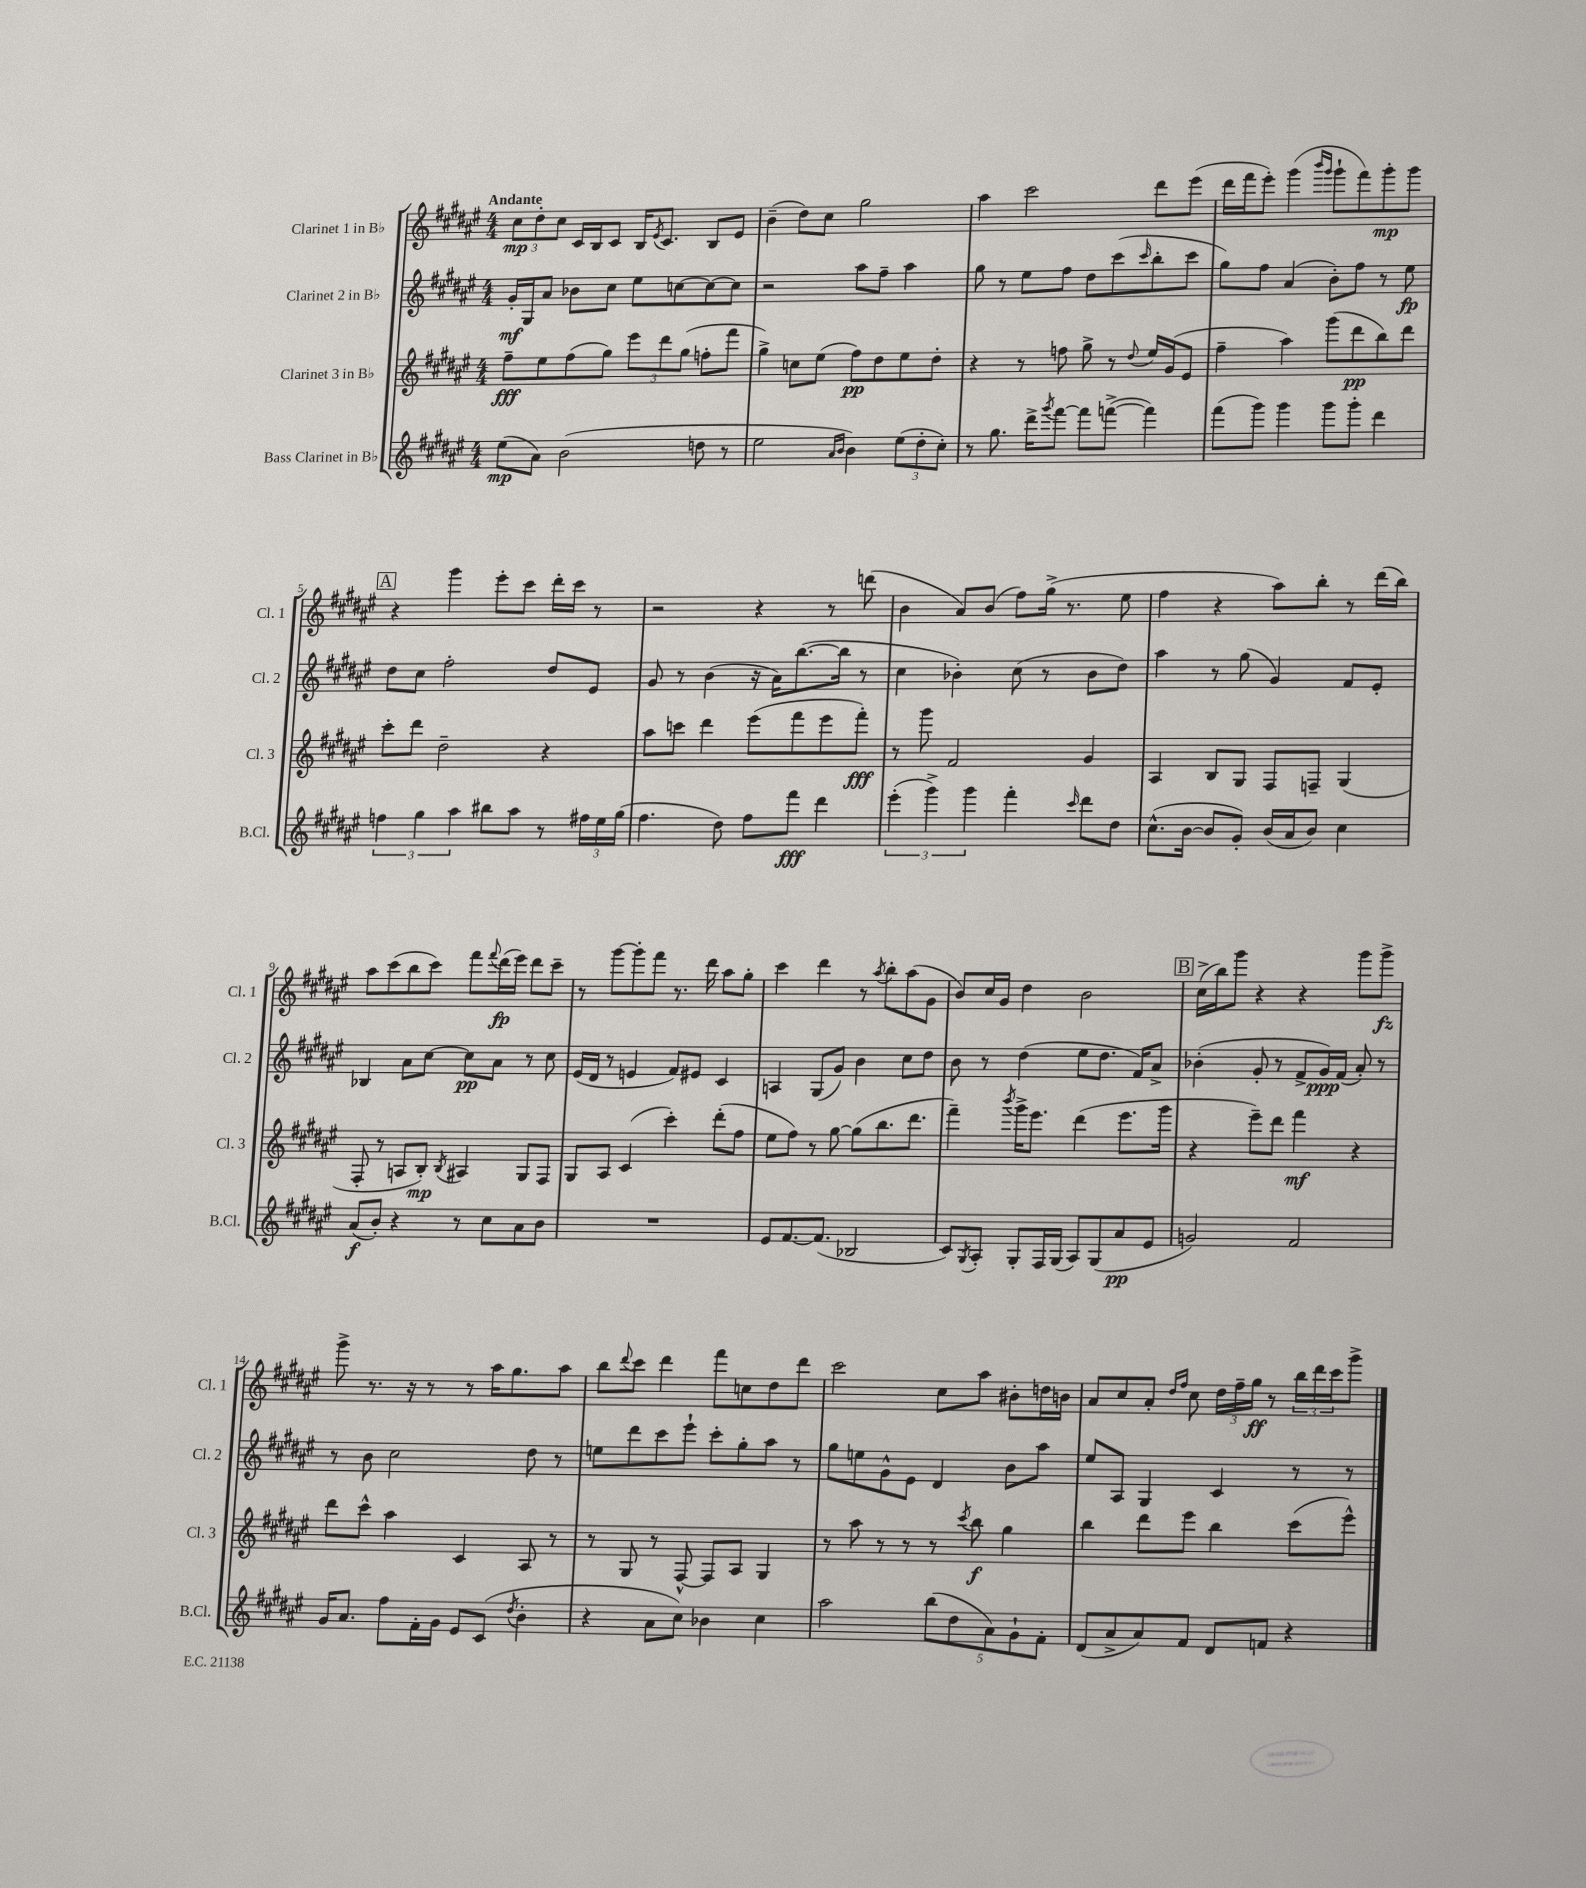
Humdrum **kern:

**kern	**kern	**kern	**kern
*staff4	*staff3	*staff2	*staff1
*clefG2	*clefG2	*clefG2	*clefG2
*k[f#c#g#d#a#e#]	*k[f#c#g#d#a#e#]	*k[f#c#g#d#a#e#]	*k[f#c#g#d#a#e#]
*M4/4	*M4/4	*M4/4	*M4/4
(8ee#	8ff#~	16g#'	12cc#
.	.	16G#	.
.	.	.	12dd#'
8a#)	8ee#	8a#	.
.	.	.	12cc#
(2b	(8ff#	8b-	16c#
.	.	.	16B
.	8gg#)	8cc#	8c#
.	12eee#	8ee#	16B
.	.	.	8qe#
.	.	.	8.c#
.	12ddd#	.	.
.	.	[8cc	.
.	(12gg#	.	.
8dd	8ff'	8cc_	8B
8r	8fff#	8cc]	8e#
=	=	=	=
2ee#	4gg#^)	2r	(4b~
.	8cc	.	8dd#)
.	(8ee#	.	8cc#
16qqa#	.	.	.
16qqb	.	.	.
4b)	8ff#)	8aa#	2gg#
.	8dd#	8ff#~	.
(12ee#	8ee#	4aa#	.
12dd#'	.	.	.
.	8dd#'	.	.
12cc#')	.	.	.
=	=	=	=
8r	4r	8gg#	4aa#
8.gg#	.	8r	.
.	8r	8ee#	2ccc#
16ddd#^	.	.	.
8qggg#	.	.	.
[8fff#	8ff	8ff#	.
8fff#]	8gg#^	8dd#	.
([8fff^	8r	(8ccc#	.
.	8qqdd#	16qqccc#	.
4fff])	16ee#	8bb'	8ddd#
.	(16g#	.	.
.	8e#	8ccc#	(8eee#
=	=	=	=
(8fff#	4ff#~	8gg#)	16ddd#
.	.	.	16fff#
8ggg#)	.	8ff#	8eee#')
4ggg#	4aa#)	(4a#	(4ggg#
.	.	.	16qqbbb
.	.	.	16qqggg#
8ggg#	(8ggg#	8b')	8ggg#`
8ggg#'	8ddd#	8ff#	8fff#)
4ddd#	8bb)	8r	8ggg#'
.	8ddd#	8ee#	8ggg#
=	=	=	=
6ff	8ccc#'	8dd#	4r
.	8ddd#	8cc#	.
6gg#	.	.	.
.	2dd#~	2ff#'	4ggg#
6aa#	.	.	.
8bb#	.	.	8eee#'
8aa#	.	.	8ccc#
8r	4r	8dd#	16ddd#'
.	.	.	16ccc#
24ff#	.	8e#	8r
24ee#	.	.	.
(24gg#	.	.	.
=	=	=	=
4.ff#	8aa#	8g#	2r
.	8ccc	8r	.
.	4ddd#	(4b	.
8dd#)	.	.	.
8ff#	(8eee#	16r	4r
.	.	16a#)	.
8fff#	8fff#	([8.bb	.
4ddd#	8eee#	.	8r
.	.	16bb]	.
.	8fff#')	8r	(8ddd
=	=	=	=
(6eee#'	8r	4cc#	4b
.	8ggg#	.	.
6ggg#^)	.	.	.
.	2f#	4b-')	8a#)
6ggg#	.	.	.
.	.	.	(8b
4fff#'	.	(8cc#	8ff#)
.	.	8r	(16gg#^
.	.	.	8.r
16qqccc#	.	.	.
8ddd#	4g#	8b-	.
8dd#	.	8dd#)	8ee#
=	=	=	=
(8.cc#^^	4A#	4aa#	4ff#
[16b	.	.	.
8b]	8B	8r	4r
8g#')	8G#	(8gg#	.
(16b	8F#	4g#)	8aa#)
16a#	.	.	.
8b)	8F~	.	8bb'
4cc#	(4G#	8f#	8r
.	.	8e#'	(16ddd#
.	.	.	16bb)
=	=	=	=
(8a#	8F#'	4B-	8aa#
8b')	8r	.	(8ccc#
4r	8A	8a#	8bb
.	8B')	[8cc#	8ccc#)
.	8qB	.	.
8r	4A#	8cc#]	8fff#
.	.	.	8qqfff#
8cc#	.	8a#	(16ddd#
.	.	.	16eee#)
8a#	8G#	8r	8ddd#
8b	8F#	8cc#	8ccc#~
=	=	=	=
1r	8G#	(16e#	8r
.	.	16d#	.
.	8A#	8r	[8ggg#
.	(4c#	4e	8ggg#']
.	.	.	8fff#
.	4ccc#')	8f#)	8.r
.	.	8e#	.
.	.	.	16ddd#
.	(8ddd#'	4c#	8aa#
.	8ff#	.	8gg#'
=	=	=	=
8e#	8ee#	4A	4ccc#
[8.f#	8ff#)	.	.
.	8r	(8G#	4ddd#
(8.f#]	.	.	.
.	[8gg#	8g#)	.
2B-	(8gg#]	4b	8r
.	.	.	8qaa#
.	8.bb	.	8bb'
.	.	8cc#	(8aa#
.	8.ddd#	.	.
.	.	8dd#	8g#
=	=	=	=
8c#)	4fff#~)	8b	8b)
8qG#	.	.	.
8A#'	.	8r	16cc#
.	.	.	16g#
.	8qbbb	.	.
8G#'	16ggg#^	(4dd#	4dd#
.	8.eee#	.	.
16F#	.	.	.
(16G#	.	.	.
8A#)	(4ddd#	8ee#	2b
(8G#	.	8.dd#	.
8a#	8.eee#	.	.
.	.	16f#)	.
8e#	.	8a#^	.
.	16ggg#	.	.
=	=	=	=
2g)	4r	(4b-'	(16cc#^
.	.	.	16bb)
.	.	.	8ggg#
.	8eee#~)	8g#'	4r
.	8ddd#	8r	.
2f#	4fff#	8f#^	4r
.	.	16g#)	.
.	.	(16f#	.
.	4r	8a#')	8ggg#
.	.	8r	8ggg#^
=	=	=	=
16g#	8ddd#	8r	8ggg#^
8.a#	.	.	.
.	8ccc#^^	8b	8.r
8ff#	4aa#	2cc#	.
.	.	.	16r
16f#'	.	.	8r
16g#	.	.	.
8e#	4c#	.	8r
(8c#	.	.	16aa#
.	.	.	8.gg#
8qdd#	.	.	.
4b'	8A#	8dd#	.
.	8r	8r	8aa#
=	=	=	=
4r	8r	8ee	8bb
.	.	.	8qqddd#
.	8G#	8ddd#	8ccc#
8a#	8r	8ccc#	4ddd#
8cc#)	[8F#^^	8eee#`	.
4b-	8F#]	8ccc#'	8fff#
.	8A#	8gg#'	8cc
4cc#	4G#	8aa#	8dd#
.	.	8r	8ddd#
=	=	=	=
2aa#	8r	8gg#	2ccc#
.	8aa#	8ee	.
.	8r	8g#^^	.
.	8r	8e#	.
(10bb	8r	4d#	8cc#
10dd#	.	.	.
.	8qccc#	.	.
.	8bb	.	8aa#
10a#)	.	.	.
.	4gg#	8b	8b#'
10g#`	.	.	.
.	.	8aa#	16dd
10f#'	.	.	.
.	.	.	16b
=	=	=	=
(8d#	4bb	8ee#	8a#
8a#^	.	8A#	8cc#
8a#)	8ddd#	4G#	8a#'
.	.	.	16qqdd#
.	.	.	16qqff#
8f#	8eee#	.	8cc#
8d#	4bb	4c#	24dd#
.	.	.	24ff#~
.	.	.	24gg#
8f	.	.	8r
4r	(8ccc#	8r	24bb
.	.	.	24ddd#
.	.	.	24ccc#
.	8eee#^^)	8r	8ggg#^
==	==	==	==
*-	*-	*-	*-
